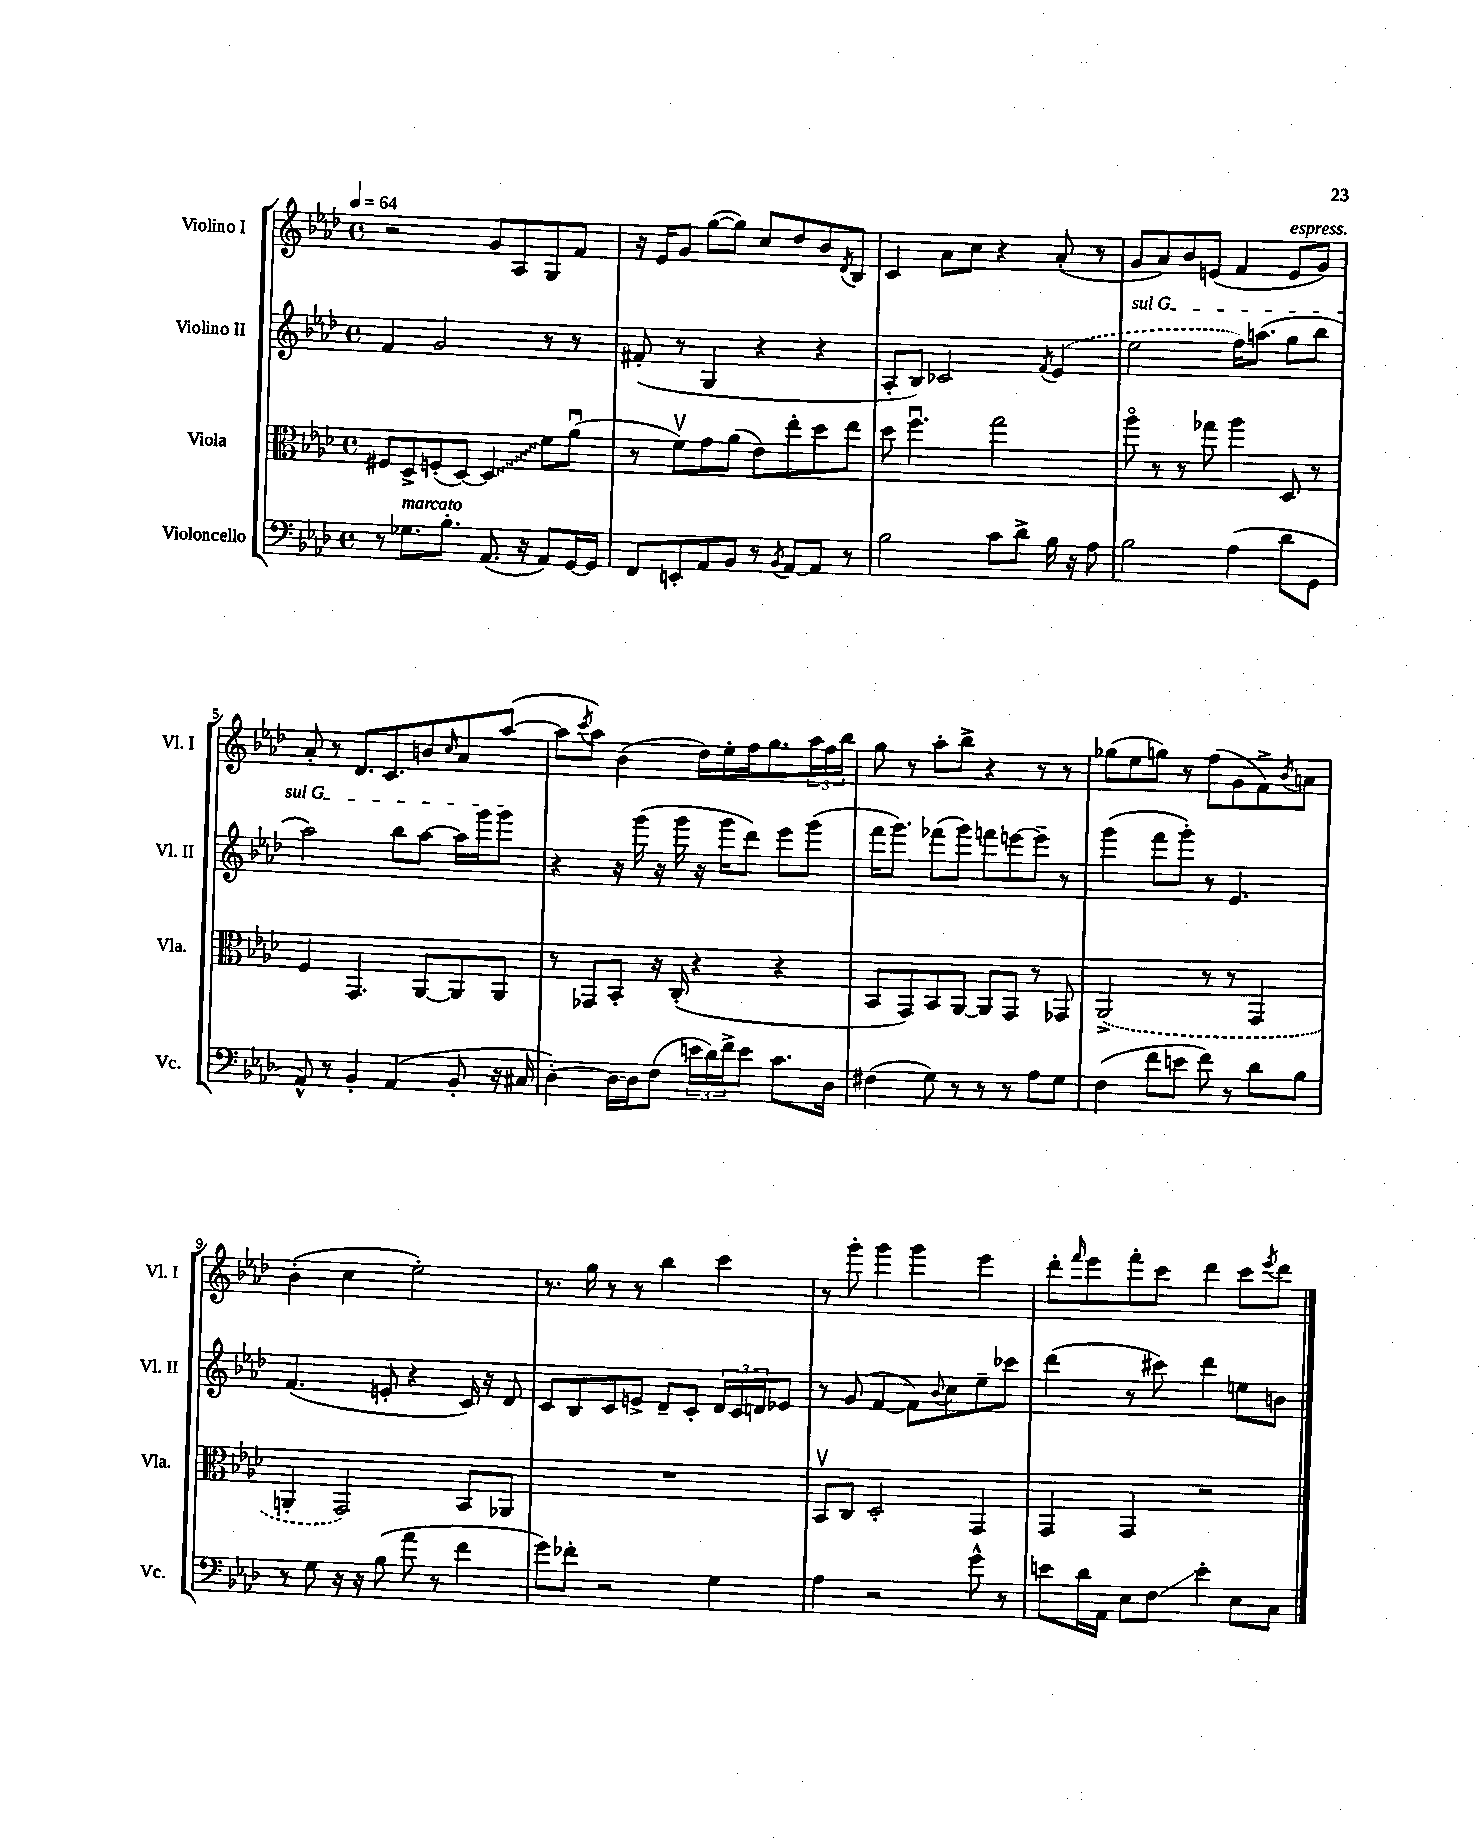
<<
\new StaffGroup <<
\new Staff = "s0" \with { instrumentName = "Violino I" shortInstrumentName = "Vl. I" } {
    \clef treble \key aes \major \defaultTimeSignature \time 4/4 \tempo 4 = 64
    r2 g'8 aes8 g8 f'8 |
    r16 ees'16 g'8 g''8~( g''8) c''8 des''8 bes'8 \acciaccatura { des'8 } bes8 |
    c'4 aes'8 c''8 r4 aes'8-.( r8 |
    g'8 aes'8) bes'8 e'8( f'4 e'8^\markup { \italic "espress." } g'8) |
    aes'8-. r8 des'8. c'8. b'8 \grace { c''16 } aes'8 aes''8~( |
    aes''8 \acciaccatura { c'''8 } aes''8) bes'4( des''16) ees''16-. f''16 g''8. \tuplet 3/2 { aes''16 f''16 bes''16 } |
    g''8 r8 aes''8-. bes''8-> r4 r8 r8 |
    ges''8( ees''8 g''8) r8 f''8( g'8 f'8->) \acciaccatura { bes'8 } a'8 |
    bes'4-.( c''4 ees''2-.) |
    r8. g''16 r8 r8 bes''4 c'''4 |
    r8 g'''8-. g'''4 g'''4 ees'''4 |
    des'''8-. \grace { f'''16 } ees'''8 f'''8-. c'''8 des'''4 c'''8 \acciaccatura { ees'''8 } des'''8 \bar "|." |
}
\new Staff = "s1" \with { instrumentName = "Violino II" shortInstrumentName = "Vl. II" } {
    \clef treble \key aes \major \defaultTimeSignature \time 4/4
    f'4 g'2 r8 r8 |
    fis'8-.( r8 g4 r4 r4 |
    aes8-. bes8) ces'2 \acciaccatura { f'8 } \once \slurDashed ees'4( |
    \once \override TextSpanner.bound-details.left.text = \markup { \italic "sul G" } ees''2\startTextSpan f''16) a''8.( g''8 bes''8 |
    aes''2) bes''8 aes''8~ aes''16 g'''16 g'''8\stopTextSpan |
    r4 r16 g'''16( r16 g'''16 r16 g'''16 des'''8) ees'''8 g'''8( |
    f'''16 g'''8.) fes'''8( g'''8) f'''8 e'''8~ e'''8-- r8 |
    g'''4( f'''8 g'''8-.) r8 ees'4. |
    f'4.( e'8-. r4 c'16) r16 des'8 |
    c'8 bes8 c'8 e'8-> des'8-- c'8-. \tuplet 3/2 { des'16 c'16 d'16 } ees'8 |
    r8 g'8( f'4~ f'8) \appoggiatura { bes'8 } c''8 ees''8-- ces'''8 |
    des'''4( r8 cis'''8) des'''4 e''8 b'8 \bar "|." |
}
\new Staff = "s2" \with { instrumentName = "Viola" shortInstrumentName = "Vla." } {
    \clef alto \key aes \major \defaultTimeSignature \time 4/4
    fis8 des8-> f8-.( des8~) \once \override Glissando.style = #'zigzag des4\glissando f'8 aes'8\downbow( |
    r8 f'8\upbow) g'8 aes'8( ees'8) ees''8-. des''8 ees''8 |
    des''8 f''4.\downbow g''2 |
    aes''8\flageolet r8 r8 ges''8 aes''4 des8 r8 |
    f4 g,4. aes,8~ aes,8 aes,8 |
    r8 ges,8 bes,8-. r16 c16-.( r4 r4 |
    bes,8 g,8) bes,8 aes,8~ aes,8 g,8 r8 ges,8 |
    \once \slurDashed aes,2->( r8 r8 g,4 |
    a,4-. g,2) bes,8 aes,8 |
    R1 |
    bes,8\upbow c8 des2-. g,4 |
    g,4 g,4 r2 \bar "|." |
}
\new Staff = "s3" \with { instrumentName = "Violoncello" shortInstrumentName = "Vc." } {
    \clef bass \key aes \major \defaultTimeSignature \time 4/4
    r8 ges8.^\markup { \italic "marcato" } bes8.-. aes,8.( r16 aes,8) g,16~ g,16 |
    f,8 e,8-. aes,8 bes,8 r8 \acciaccatura { bes,8 } aes,8~ aes,8 r8 |
    bes2 c'8 des'8-> bes16 r16 aes8 |
    bes2 aes4( des'8 g,8 |
    aes,8-^) r8 bes,4-. aes,4( bes,8-. r16 cis16 |
    des4~-.) des16~ des16 f8( \tuplet 3/2 { e'16 des'16) f'16-> } e'8 c'8. des16 |
    fis4( g8) r8 r8 r8 aes8 g8 |
    f4( f'8 e'8 f'8) r8 des'8 bes8 |
    r8 g8 r16 r16 bes8( aes'8 r8 f'4 |
    g'8) fes'8-. r2 g4 |
    aes4 r2 g'8-^ r8 |
    e'8 des'16 aes,16 ees8 f8\glissando e'4-. ees8 c8 \bar "|." |
}
>>
>>
